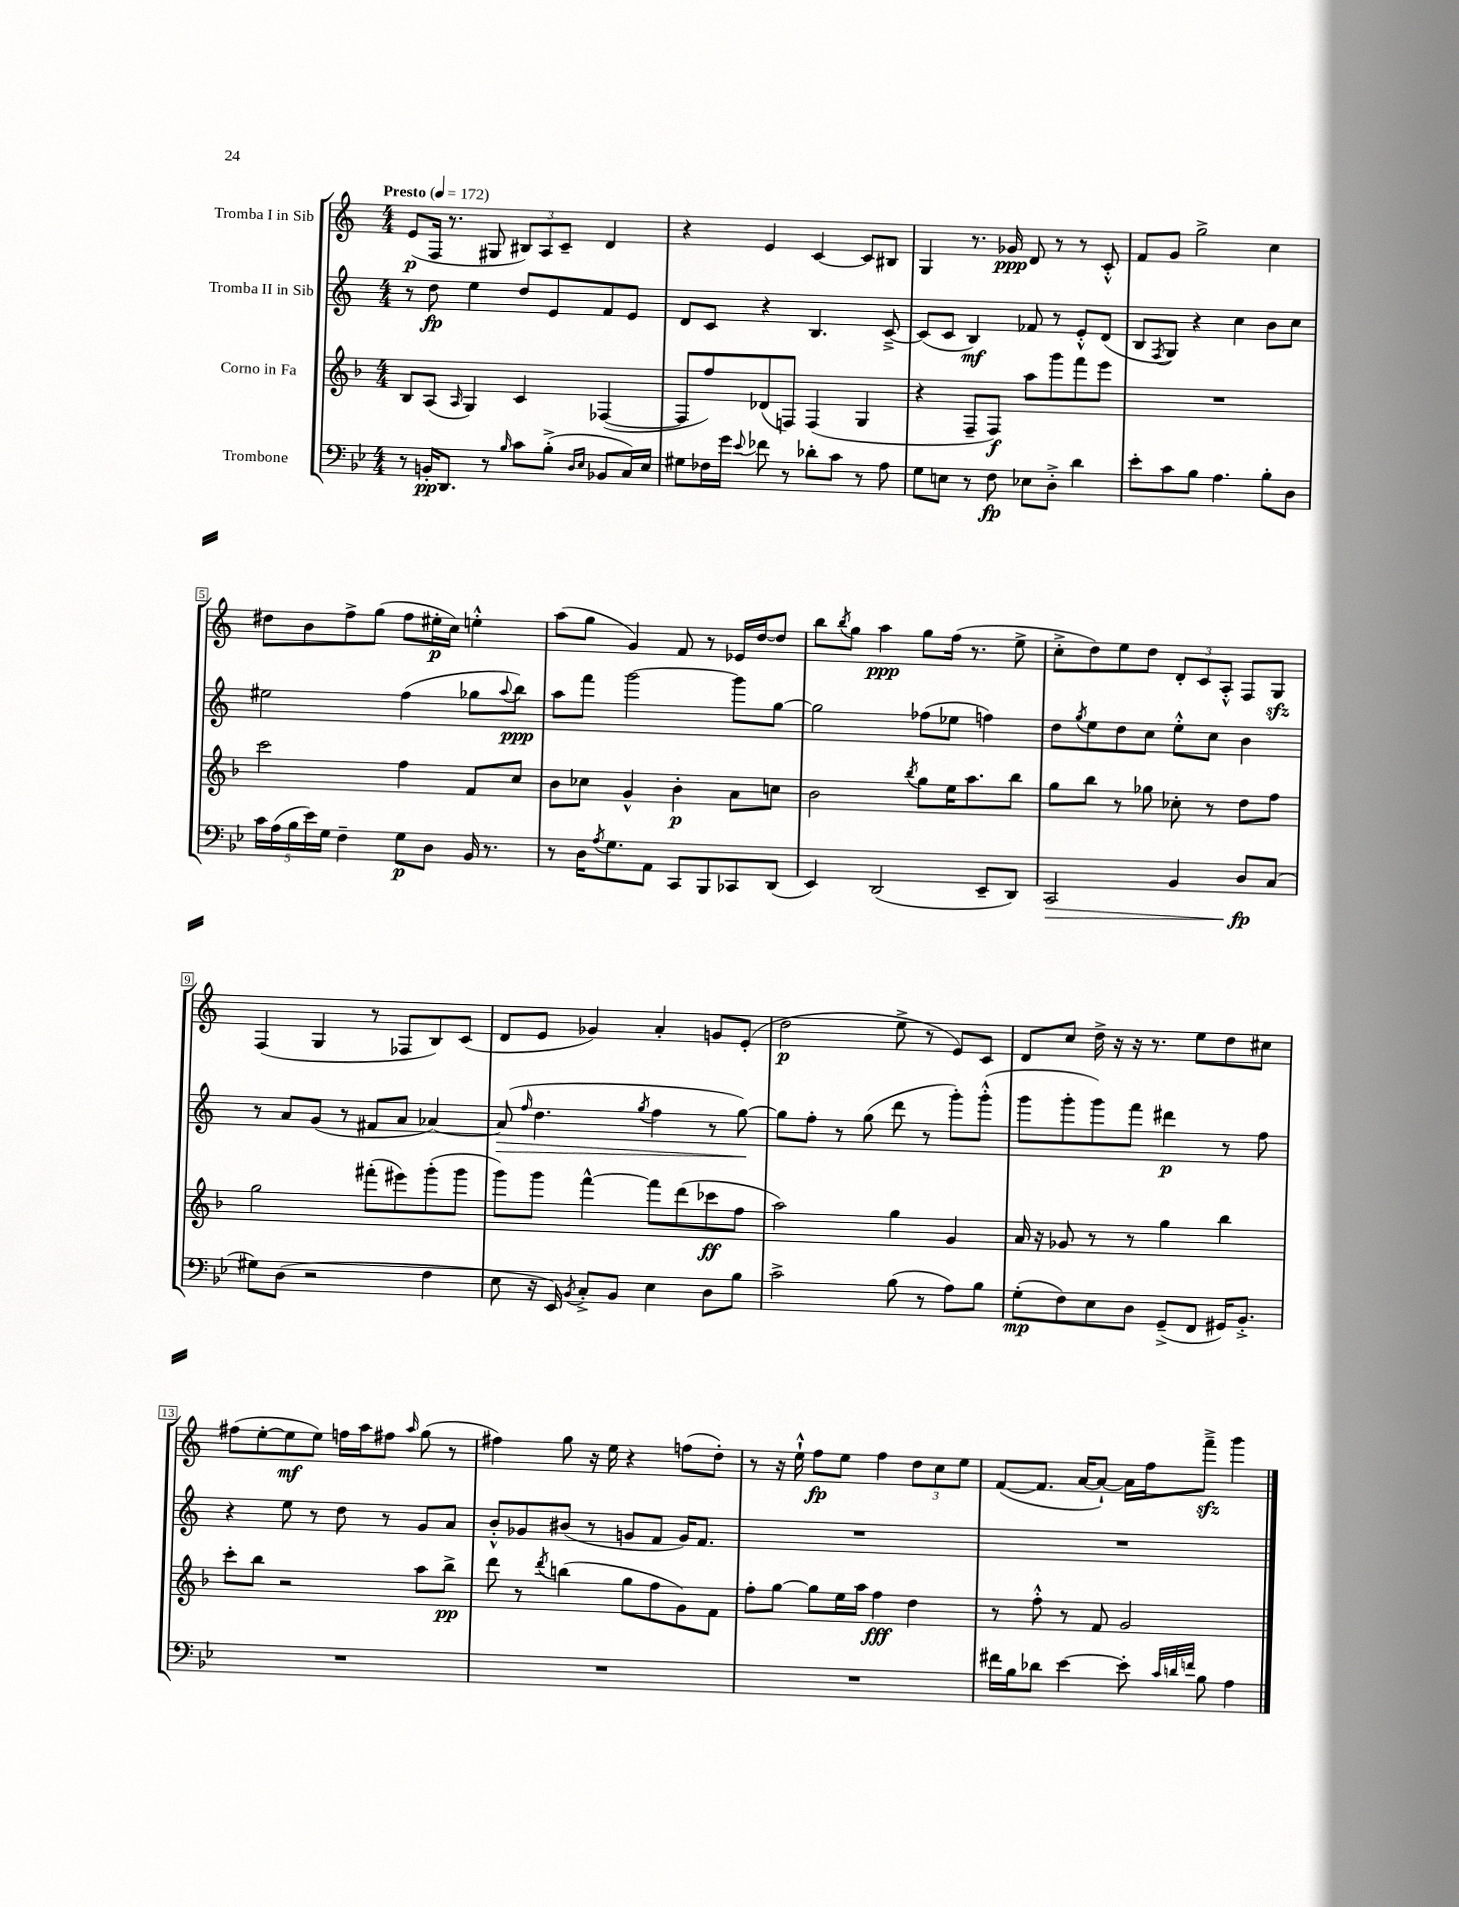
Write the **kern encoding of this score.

**kern	**dynam	**kern	**dynam	**kern	**dynam	**kern	**dynam
*part4	*part4	*part3	*part3	*part2	*part2	*part1	*part1
*staff4	*staff4	*staff3	*staff3	*staff2	*staff2	*staff1	*staff1
*I"Trombone	*	*I"Corno in Fa	*	*I"Tromba II in Sib	*	*I"Tromba I in Sib	*
*clefF4	*	*clefG2	*	*clefG2	*	*clefG2	*
*k[b-e-]	*	*k[b-]	*	*k[]	*	*k[]	*
*M4/4	*	*M4/4	*	*M4/4	*	*M4/4	*
*MM172	*	*MM172	*	*MM172	*	*MM172	*
=1	=1	=1	=1	=1	=1	=1	=1
!	!	!	!	!	!	!LO:TX:a:B:t=Presto	!
8r	.	8B-/L	.	8r	.	(8e/L	p
16BBn'/KL	pp	(8A/J	.	8dd\	fp	16F/Jk	.
8.DD/J	.	.	.	.	.	8.r	.
.	.	16qqA/	.	.	.	.	.
.	.	4G/)	.	4ee\	.	.	.
8r	.	.	.	.	.	8G#X/	.
16qqB-/	.	.	.	.	.	.	.
8c\L	.	4c/	.	8dd/L	.	12B#X/L)	.
.	.	.	.	.	.	12A/	.
(8B-'^\J	.	.	.	8e/	.	.	.
.	.	.	.	.	.	12c~/J	.
16qqD/LL	.	.	.	.	.	.	.
16qqE-/JJ	.	.	.	.	.	.	.
8BB-X/L	.	([4F-X/	.	8f/	.	4d/	.
16C/L)	.	.	.	8e/J	.	.	.
16E-/JJ	.	.	.	.	.	.	.
=2	=2	=2	=2	=2	=2	=2	=2
8G#X\L	.	8F-/L]	.	8d/L	.	4r	.
16F-X\L	.	8ff/)	.	8c/J	.	.	.
16g\JJ	.	.	.	.	.	.	.
8qqe-/	.	.	.	.	.	.	.
8f-X\	.	(8d-X/	.	4r	.	4e/	.
8r	.	8Fn/J)	.	.	.	.	.
8d-X'\L	.	(4F/	.	4.B/	.	[4c/	.
8c\J	.	.	.	.	.	.	.
8r	.	4G/	.	.	.	8c/L]	.
8A\	.	.	.	[8c~^/	.	8B#X/J	.
=3	=3	=3	=3	=3	=3	=3	=3
8G\L	.	4r	.	(8c/L]	.	4G/	.
8En\J	.	.	.	8c/J	.	.	.
8r	.	8F~/L	.	4B/)	mf	8.r	.
8F\	fp	8F/J)	f	.	.	.	.
.	.	.	.	.	.	16g-X/	ppp
8E-X\L	.	8aa\L	.	8f-X/	.	8d/	.
8D'^\J	.	8ggg\	.	8r	.	8r	.
4d\	.	8fff\	.	8e'^^/L	.	8r	.
.	.	8eee\J	.	(8d/J	.	8c'^^/	.
=4	=4	=4	=4	=4	=4	=4	=4
8e-'\L	.	1r	.	8B/L	.	8f/L	.
.	.	.	.	8qF/	.	.	.
8c\	.	.	.	8G/J)	.	8g/J	.
8B-\J	.	.	.	4r	.	2gg^\	.
4.A\	.	.	.	.	.	.	.
.	.	.	.	4cc\	.	.	.
8B-'\L	.	.	.	8b\L	.	4cc\	.
8D\J	.	.	.	8cc\J	.	.	.
!!LO:LB:g=z
=5	=5	=5	=5	=5	=5	=5	=5
20c\LL	.	2ccc\	.	2ee#X\	.	8dd#X\L	.
(20A\	.	.	.	.	.	.	.
20B-\	.	.	.	.	.	.	.
.	.	.	.	.	.	8b\	.
20e-\)	.	.	.	.	.	.	.
20G\JJ	.	.	.	.	.	.	.
4F~\	.	.	.	.	.	8ff^\	.
.	.	.	.	.	.	(8gg\J	.
8G\L	p	4ff\	.	(4ff\	.	8ff\L	.
8D\J	.	.	.	.	.	16ee#X'\L	p
.	.	.	.	.	.	16cc\JJ)	.
16BB-/	.	8f/L	.	8gg-X\L	.	4een'^^\	.
8.r	.	.	.	.	.	.	.
.	.	.	.	8qqaa/	.	.	.
.	.	8cc/J	.	8bb\J)	ppp	.	.
=6	=6	=6	=6	=6	=6	=6	=6
8r	.	8b-\L	.	8aa\L	.	(8aa\L	.
16D\KL	.	8cc-X\J	.	8fff\J	.	8gg\J	.
8qA/	.	.	.	.	.	.	.
8.G\	.	.	.	.	.	.	.
.	.	4g^^/	.	[2ggg\	.	4g/)	.
8AA\J	.	.	.	.	.	.	.
8CC/L	.	4b-'\	p	.	.	8f/	.
8BBB-/	.	.	.	.	.	8r	.
8CC-X/	.	8a\L	.	8ggg\L]	.	16e-X/LL	.
.	.	.	.	.	.	[16dd/J	.
(8DD/J	.	8ccn\J	.	[8gg\J	.	8dd/J]	.
=7	=7	=7	=7	=7	=7	=7	=7
4EE-/)	.	2b-\	.	2gg\]	.	8bb\L	.
.	.	.	.	.	.	8qbb/	.
.	.	.	.	.	.	8gg\J	.
(2DD/	.	.	.	.	.	4aa\	ppp
.	.	8qbb-/	.	.	.	.	.
.	.	8gg\L	.	(8ff-X\L	.	8gg\L	.
.	.	16ee\K	.	8ee-X\J	.	(16ff\Jk	.
.	.	8.aa\	.	.	.	8.r	.
8EE-~/L	.	.	.	4ffn\)	.	.	.
8DD/J)	.	8bb-\J	.	.	.	8ee^\	.
=8	=8	=8	=8	=8	=8	=8	=8
!	!LO:HP:b	!	!	!	!	!	!
2CC/	>	8gg\L	.	8dd\L	.	8cc'^\L	.
.	.	.	.	8qgg/	.	.	.
.	.	8bb-\J	.	8ee\	.	8dd\)	.
.	.	8r	.	8dd\	.	8ee\	.
.	.	8gg-X\	.	8cc\J	.	8dd\J	.
4BB-/	.	8cc-X'\	.	8ee'^^\L	.	12d'/L	.
.	.	.	.	.	.	12c/	.
.	.	8r	.	8cc\J	.	.	.
.	.	.	.	.	.	12A'^^/J	.
8D/L	fp	8dd\L	.	4b\	.	8F/L	.
(8C/J	]	8ff\J	.	.	.	8Gzz/J	.
!!LO:LB:g=z
=9	=9	=9	=9	=9	=9	=9	=9
8G#X\L)	.	2gg\	.	8r	.	(4F/	.
(8D\J	.	.	.	8a/L	.	.	.
2r	.	.	.	(8g/J	.	4G/	.
.	.	.	.	8r	.	.	.
.	.	(8fff#X'\L	.	8f#X/L	.	8r	.
.	.	8eee#X\)	.	8a/J	.	8F-X/L	.
4F\	.	(8ggg'\	.	[4a-X/)	.	8B/)	.
.	.	8ggg\J	.	.	.	(8c/J	.
=10	=10	=10	=10	=10	=10	=10	=10
!	!	!	!	!	!LO:HP:b	!	!
8E-\	.	8ggg\L)	.	(8a-/]	>	8d/L	.
.	.	.	.	16qqff/	.	.	.
16r	.	8ggg\J	.	4.dd\	.	8e/J	.
16EE-/)	.	.	.	.	.	.	.
8qBB-/	.	.	.	.	.	.	.
8C'^/L	.	[4fff^^\	.	.	.	4g-X/)	.
8BB-/J	.	.	.	.	.	.	.
.	.	.	.	8qgg/	.	.	.
4E-\	.	8fff\L]	.	4ff\	.	4a'/	.
.	.	(8ddd\	.	.	.	.	.
8D\L	.	8ccc-X\	ff	8r	.	8gn/L	.
8B-\J	.	8ff\J	.	[8gg\)	.	(8e'/J	.
.	.	.	.	.	]	.	.
=11	=11	=11	=11	=11	=11	=11	=11
2c^\	.	2aa\)	.	8gg\L]	.	2dd\	p
.	.	.	.	8ff'\J	.	.	.
.	.	.	.	8r	.	.	.
.	.	.	.	(8gg\	.	.	.
(8B-\	.	4gg\	.	8ddd\	.	8ee^\	.
8r	.	.	.	8r	.	8r	.
8A\L)	.	4g/	.	8ggg'\L)	.	8e/L)	.
8B-\J	.	.	.	(8ggg'^^\J	.	8c/J	.
=12	=12	=12	=12	=12	=12	=12	=12
(8G'\L	mp	16a/	.	8ggg\L	.	8d/L	.
.	.	16r	.	.	.	.	.
8F\)	.	8g-X/	.	8ggg'\	.	8cc/J	.
8E-\	.	8r	.	8ggg\)	.	16dd^\	.
.	.	.	.	.	.	16r	.
8D\J	.	8r	.	8fff\J	.	16r	.
.	.	.	.	.	.	8.r	.
(8GG~^/L	.	4gg\	.	4ddd#X\	p	.	.
8FF/J	.	.	.	.	.	8ee\L	.
16GG#X/KL)	.	4bb-\	.	8r	.	8dd\	.
8.BB-'^/J	.	.	.	.	.	.	.
.	.	.	.	8ff\	.	8cc#X\J	.
!!LO:LB:g=z
=13	=13	=13	=13	=13	=13	=13	=13
1r	.	8ccc'\L	.	4r	.	(8ff#X\L	.
.	.	8bb-\J	.	.	.	[8ee'\	.
.	.	2r	.	8ee\	.	8ee\]	mf
.	.	.	.	8r	.	8ee\J)	.
.	.	.	.	8dd\	.	16ffn\LL	.
.	.	.	.	.	.	16aa\J	.
.	.	.	.	8r	.	8ff#X\J	.
.	.	.	.	.	.	16qqaa/	.
.	.	8aa\L	.	8g/L	.	(8gg\	.
.	.	8bb-^\J	pp	8a/J	.	8r	.
=14	=14	=14	=14	=14	=14	=14	=14
1r	.	8ddd\	.	8b'^^/L	.	4ff#X\)	.
.	.	8r	.	8g-X/	.	.	.
.	.	8qddd/	.	.	.	.	.
.	.	(4bbn\	.	(8b#X/J	.	8gg\	.
.	.	.	.	8r	.	16r	.
.	.	.	.	.	.	16ee\	.
.	.	8gg\L	.	8gn/L	.	4r	.
.	.	8ff\	.	8f/J	.	.	.
.	.	8g\)	.	16g/KL)	.	(8ffn\L	.
.	.	.	.	8.f/J	.	.	.
.	.	8f\J	.	.	.	8dd'\J)	.
=15	=15	=15	=15	=15	=15	=15	=15
1r	.	8ff'\L	.	1r	.	8r	.
.	.	[8gg\J	.	.	.	16r	.
.	.	.	.	.	.	16ee`^^\	.
.	.	8gg\L]	.	.	.	8ff\L	fp
.	.	16ee\L	.	.	.	8ee\J	.
.	.	16aa\JJ	.	.	.	.	.
.	.	4ff\	fff	.	.	4ff\	.
.	.	4dd\	.	.	.	12dd\L	.
.	.	.	.	.	.	12cc\	.
.	.	.	.	.	.	12ee\J	.
=16	=16	=16	=16	=16	=16	=16	=16
16f#X\LL	.	8r	.	1r	.	([8f/L	.
16B-\J	.	.	.	.	.	.	.
8d-X\J	.	8ff'^^\	.	.	.	8.f/J]	.
[4e-\	.	8r	.	.	.	.	.
.	.	.	.	.	.	[16a/KL	.
.	.	8f/	.	.	.	8a`/J_)	.
8e-'\]	.	2g/	.	.	.	16a\LL]	.
.	.	.	.	.	.	16ff\J	.
32qqc/LLL	.	.	.	.	.	.	.
32qqdn/	.	.	.	.	.	.	.
32qqfn/JJJ	.	.	.	.	.	.	.
8B-\	.	.	.	.	.	8fffzz~^\J	.
4A\	.	.	.	.	.	4ggg\	.
==	==	==	==	==	==	==	==
*-	*-	*-	*-	*-	*-	*-	*-
